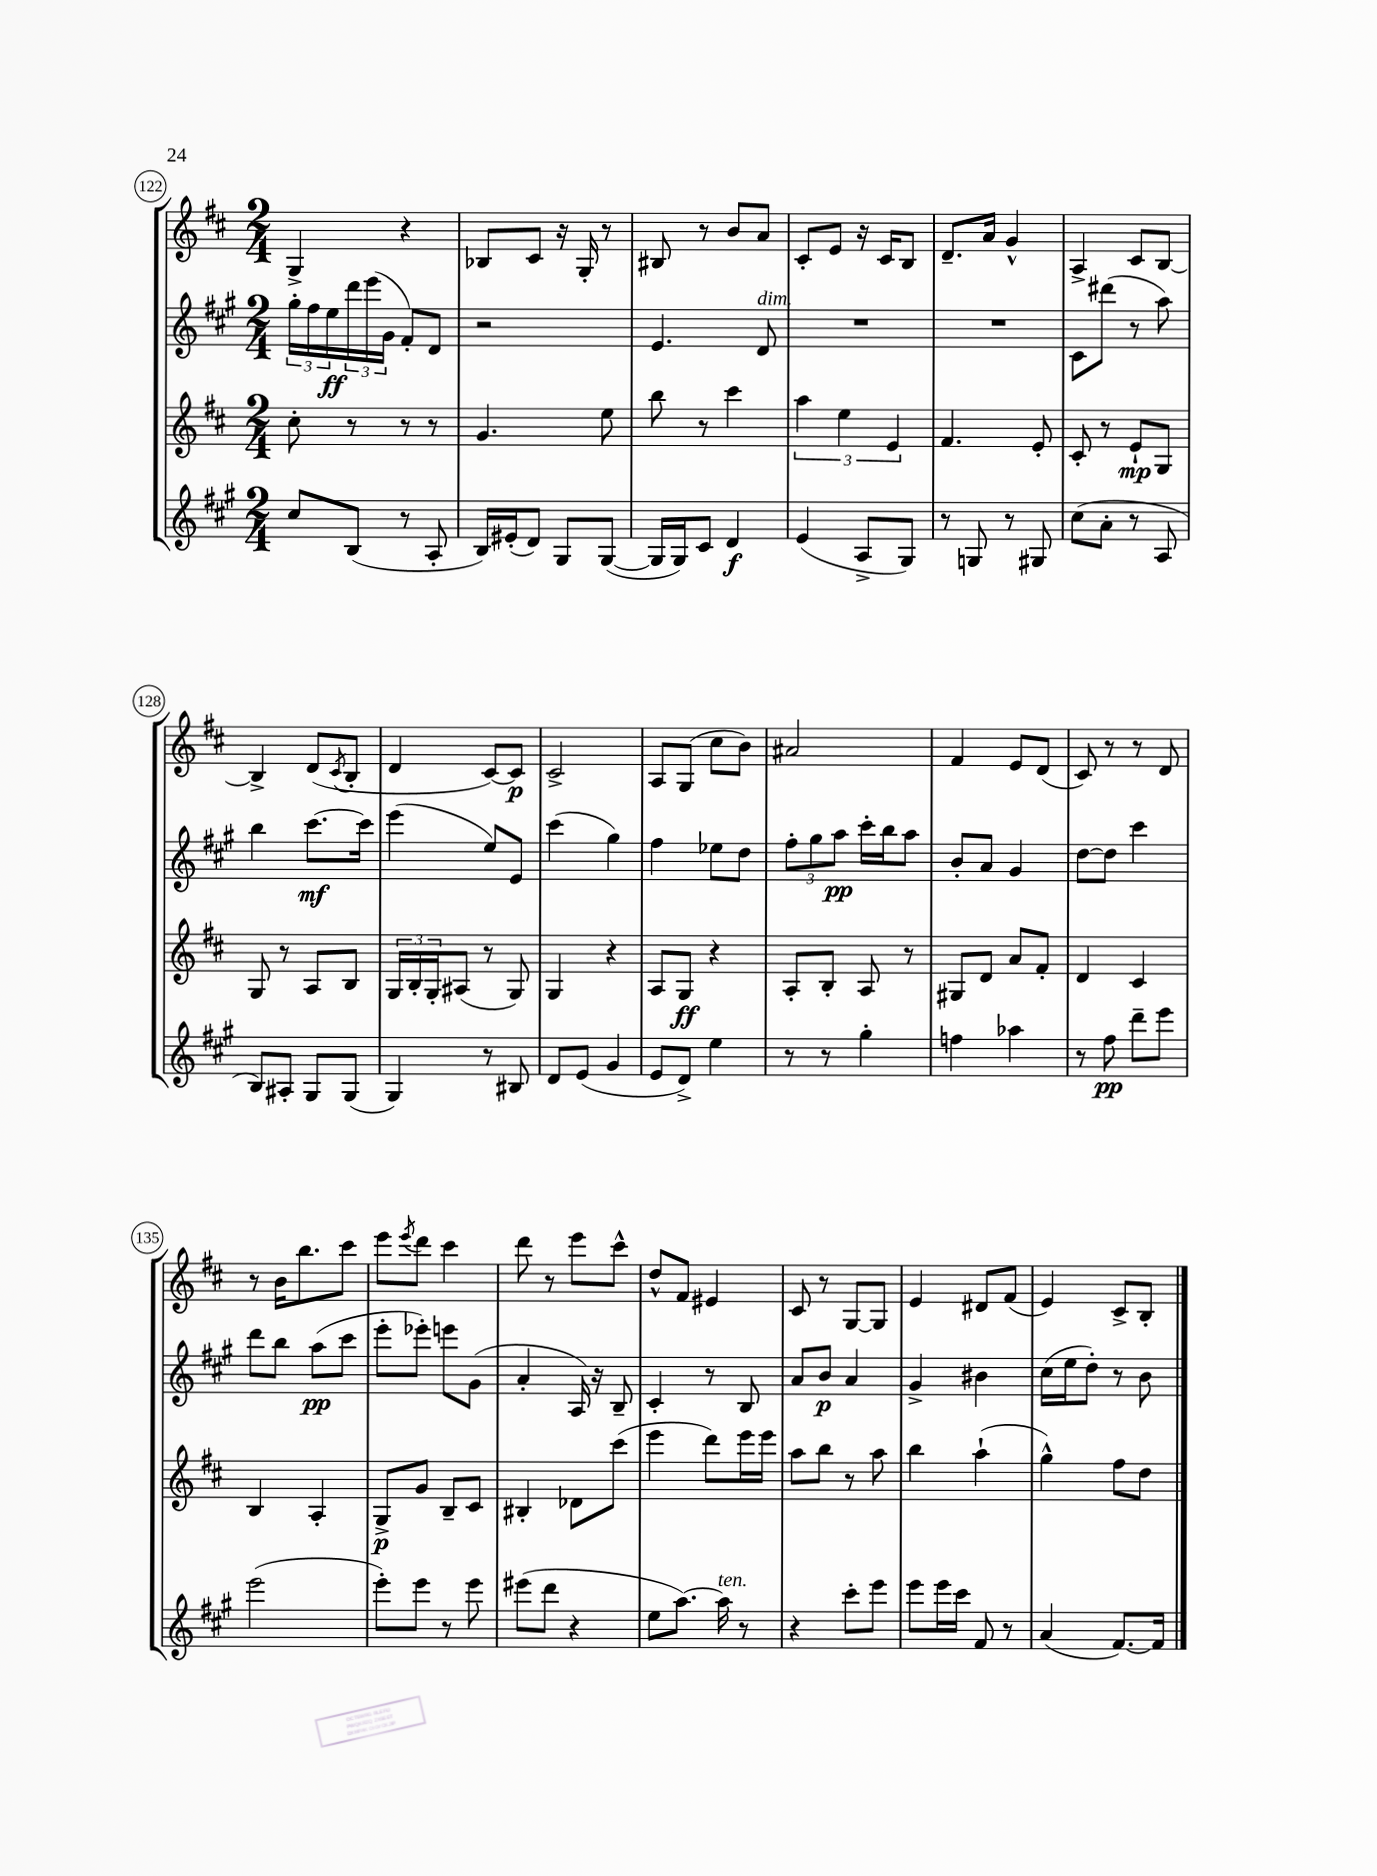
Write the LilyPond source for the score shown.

<<
\new StaffGroup <<
\new Staff = "s0" {
    \clef treble \key d \major \numericTimeSignature \time 2/4
    g4-> r4 |
    bes8 cis'8 r16 g16-. r8 |
    bis8 r8 b'8 a'8 |
    cis'8-. e'8 r16 cis'16 b8 |
    d'8.-- a'16 g'4-^ |
    a4-> cis'8 b8~ |
    b4-> d'8( \acciaccatura { cis'8 } b8-. |
    d'4 cis'8~) cis'8\p |
    cis'2-> |
    a8 g8( cis''8 b'8) |
    ais'2 |
    fis'4 e'8 d'8( |
    cis'8) r8 r8 d'8 |
    r8 b'16 b''8. cis'''8 |
    e'''8 \acciaccatura { e'''8 } d'''8 cis'''4 |
    d'''8 r8 e'''8 cis'''8-^ |
    d''8-^ fis'8 eis'4 |
    cis'8 r8 g8~ g8 |
    e'4 dis'8 fis'8( |
    e'4) cis'8-> b8-. \bar "|." |
}
\new Staff = "s1" {
    \clef treble \key a \major \numericTimeSignature \time 2/4
    \tuplet 3/2 { gis''16-. fis''16 e''16\ff } \tuplet 3/2 { d'''16 e'''16( gis'16 } fis'8-.) d'8 |
    r2 |
    e'4. d'8^\markup { \italic "dim." } |
    R2 |
    R2 |
    cis'8 dis'''8( r8 a''8) |
    b''4 cis'''8.~\mf cis'''16 |
    e'''4( e''8) e'8 |
    cis'''4( gis''4) |
    fis''4 ees''8 d''8 |
    \tuplet 3/2 { fis''8-. gis''8 a''8\pp } cis'''16-. b''16 a''8 |
    b'8-. a'8 gis'4 |
    d''8~ d''8 cis'''4 |
    d'''8 b''8 a''8\pp( cis'''8 |
    e'''8-. ees'''8-.) e'''8 gis'8( |
    a'4-. a16) r16 b8-- |
    cis'4-. r8 b8 |
    a'8 b'8\p a'4 |
    gis'4-> bis'4 |
    cis''16( e''16 d''8-.) r8 b'8 \bar "|." |
}
\new Staff = "s2" {
    \clef treble \key d \major \numericTimeSignature \time 2/4
    cis''8-. r8 r8 r8 |
    g'4. e''8 |
    b''8 r8 cis'''4 |
    \tuplet 3/2 { a''4 e''4 e'4 } |
    fis'4. e'8-. |
    cis'8-. r8 e'8-!\mp g8 |
    g8 r8 a8 b8 |
    \tuplet 3/2 { g16 b16-. g16-. } ais8( r8 g8) |
    g4 r4 |
    a8 g8\ff r4 |
    a8-. b8-. a8 r8 |
    gis8 d'8 a'8 fis'8-. |
    d'4 cis'4 |
    b4 a4-. |
    g8->\p g'8 b8-- cis'8 |
    bis4-. des'8 cis'''8( |
    e'''4 d'''8) e'''16 e'''16 |
    a''8 b''8 r8 a''8 |
    b''4 a''4-!( |
    g''4-^) fis''8 d''8 \bar "|." |
}
\new Staff = "s3" {
    \clef treble \key a \major \numericTimeSignature \time 2/4
    cis''8 b8( r8 a8-. |
    b16) eis'16-.( d'8) gis8 gis8~( |
    gis16 gis16) cis'8 d'4\f |
    e'4( a8-> gis8) |
    r8 g8 r8 gis8 |
    cis''8( a'8-. r8 a8 |
    b8) ais8-. gis8 gis8( |
    gis4) r8 bis8 |
    d'8 e'8( gis'4 |
    e'8 d'8->) e''4 |
    r8 r8 gis''4-. |
    f''4 aes''4 |
    r8 fis''8\pp d'''8-- e'''8 |
    e'''2( |
    e'''8-.) e'''8 r8 e'''8 |
    eis'''8( d'''8 r4 |
    e''8 a''8.~) a''16^\markup { \italic "ten." } r8 |
    r4 cis'''8-. e'''8 |
    e'''8 e'''16 cis'''16 fis'8 r8 |
    a'4( fis'8.~) fis'16 \bar "|." |
}
>>
>>
\layout { \context { \Score currentBarNumber = #122 \override BarNumber.stencil = #(make-stencil-circler 0.1 0.3 ly:text-interface::print) } }
